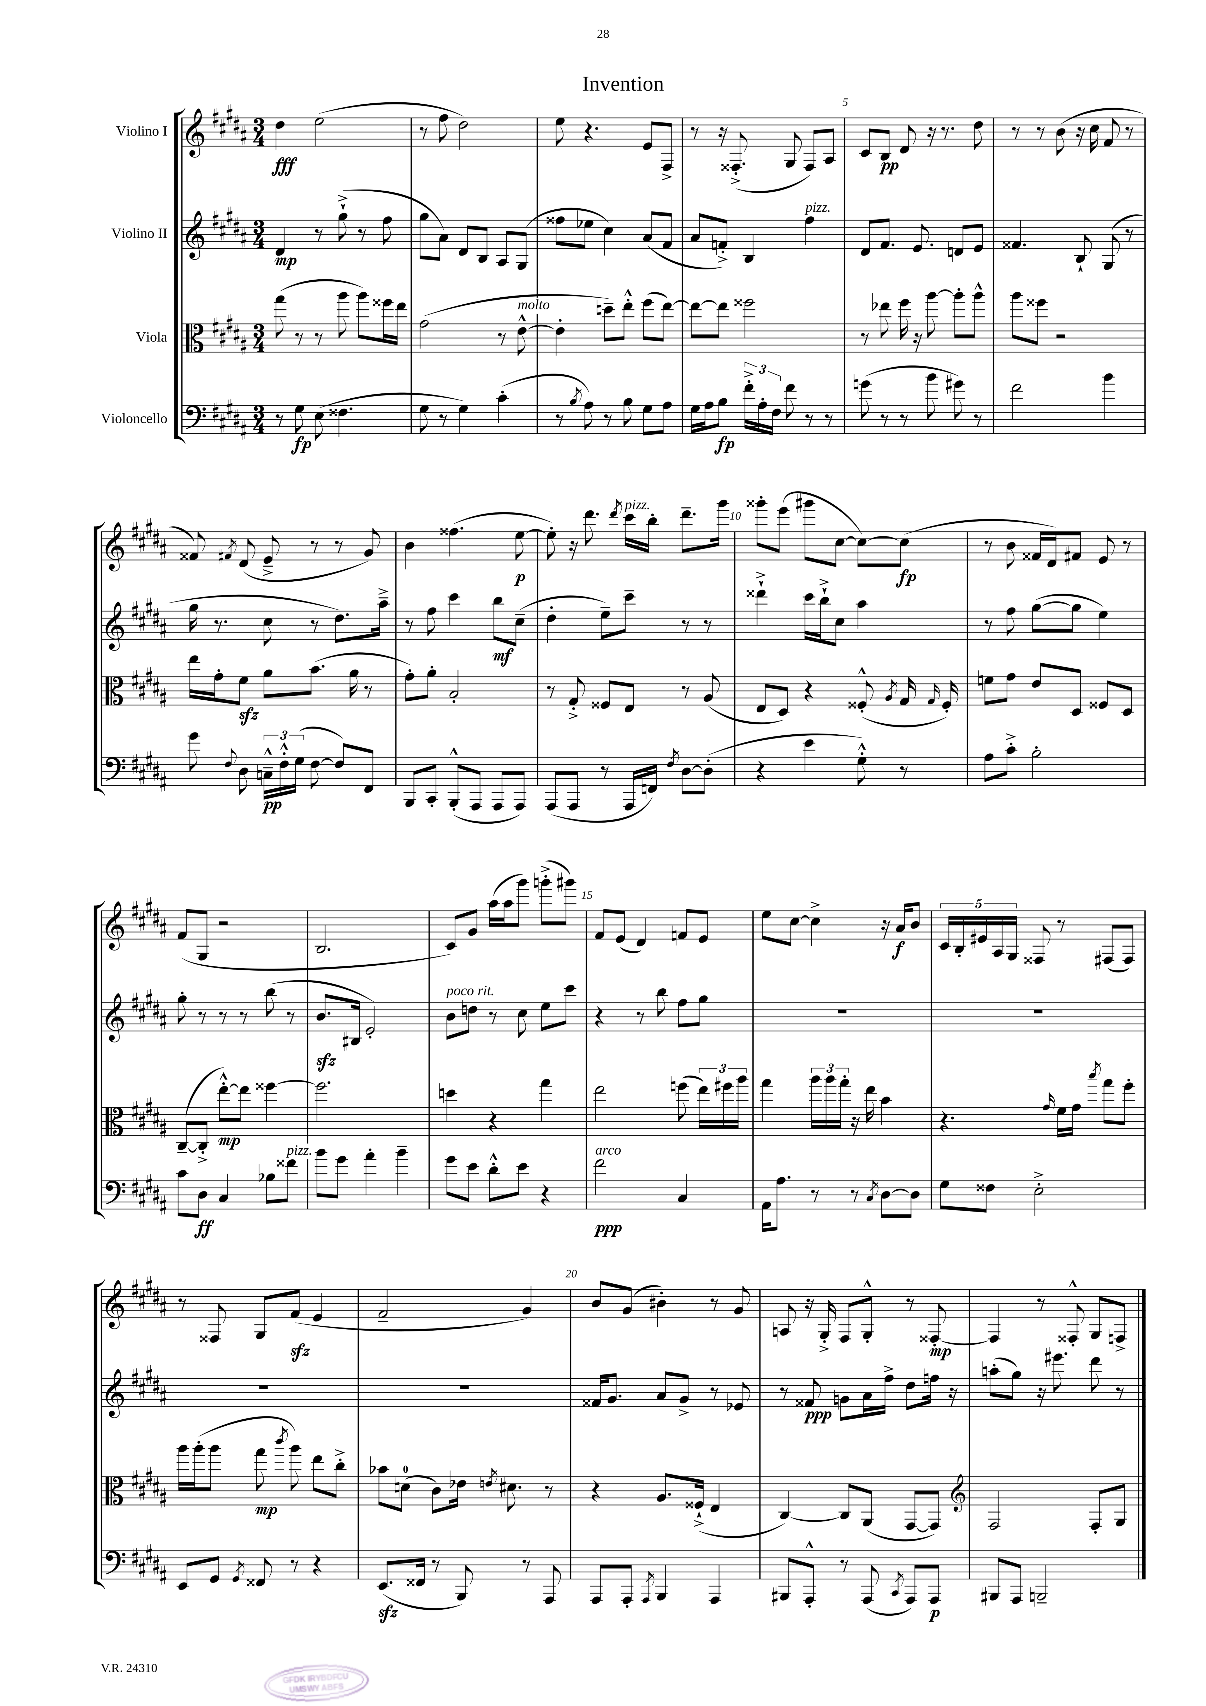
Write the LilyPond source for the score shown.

\header { title = "Invention" }
<<
\new StaffGroup <<
\new Staff = "s0" \with { instrumentName = "Violino I" } {
    \clef treble \key b \major \numericTimeSignature \time 3/4
    \autoBeamOff dis''4\fff e''2( |
    r8 fis''8 dis''2) |
    e''8 r4. e'8[ fis8]-> |
    r8 r16 fisis8.-.->( gis8 fisis8[) ais8] |
    cis'8[ b8]\pp dis'8 r16 r8. dis''8 |
    r8 r8 b'8( r16 cis''16 fis'8 r8 |
    fisis'8) \acciaccatura { fis'8 } dis'8( e'8---> r8 r8 gis'8) |
    b'4 fisis''4.( e''8~\p |
    e''8-.) r16 dis'''8. \acciaccatura { dis'''8 } cis'''16[^\markup { \italic "pizz." } b''16]-. dis'''8.[-- gis'''16] |
    gisis'''8[-. e'''8]( gis'''8[ cis''8]~ cis''8[~) cis''8]\fp( |
    r8 b'8 fisis'16[ dis'16) fis'8] e'8 r8 |
    fis'8[( gis8] r2 |
    b2. |
    cis'8[) gis'8] ais''16[( ais''16 gis'''8]) g'''8[-.->( gis'''8]) |
    fis'8[ e'8]( dis'4) f'8[ e'8] |
    e''8[ cis''8]~ cis''4-> r16 ais'16[\f b'8] |
    \tuplet 5/4 { cis'16[ b16-. eis'16 ais16 gis16] } fisis8 r8 fis8[( fis8]) |
    r8 fisis8 gis8[ fis'8]\sfz( e'4 |
    fis'2-- gis'4) |
    b'8[ gis'8]( bis'4-.) r8 gis'8 |
    a8 r16 gis16-.-> fis8[ gis8]-.-^ r8 fisis8~-.\mp |
    fisis4 r8 fisis8-.-^ gis8[ f8]-> \bar "|." |
}
\new Staff = "s1" \with { instrumentName = "Violino II" } {
    \clef treble \key b \major \numericTimeSignature \time 3/4
    \autoBeamOff dis'4\mp r8 gis''8-!->( r8 fis''8 |
    gis''8[ ais'8]) dis'8[ b8] ais8[ gis8]( |
    fisis''8[ ees''8] cis''4) ais'8[( fis'8] |
    ais'8[ f'8]-.->) b4 fis''4^\markup { \italic "pizz." } |
    dis'8[ fis'8.] e'8. d'8[ e'8] |
    fisis'4. b8-! gis8( r8 |
    gis''16 r8. cis''8 r8 dis''8.[) ais''16]---> |
    r8 fis''8 cis'''4 b''8[\mf cis''8]--( |
    dis''4-. e''8[--) cis'''8]-- r8 r8 |
    disis'''4-!-> cis'''16[ b''16-!-> cis''8] ais''4 |
    r8 fis''8 gis''8[~( gis''8] e''4) |
    gis''8-. r8 r8 r8 b''8( r8 |
    b'8.[\sfz bis16] e'2-.) |
    b'8[^\markup { \italic "poco rit." } d''8] r8 cis''8 e''8[ cis'''8] |
    r4 r8 b''8 fis''8[ gis''8] |
    R2. |
    R2. |
    R2. |
    R2. |
    fisis'16[ gis'8.] ais'8[ gis'8]-> r8 ees'8 |
    r8 fisis'8\ppp g'8[ ais'16 fis''16]-> dis''8[ f''16] r16 |
    a''8[-.( gis''8]) r16 eis'''8. dis'''8 r8 \bar "|." |
}
\new Staff = "s2" \with { instrumentName = "Viola" } {
    \clef alto \key b \major \numericTimeSignature \time 3/4
    \autoBeamOff gis''8( r8 r8 ais''8 ais''8[) fisis''16 e''16] |
    gis'2( r8 e'8~-^^\markup { \italic "molto" } |
    e'4-. d''8[--) e''8]-.-^ fis''8[( e''8]~) |
    e''8[~ e''8] fisis''2 |
    r8 ees''8 fis''16 r16 ais''8~ ais''8[-. ais''8]-^ |
    ais''8[ fisis''8] r2 |
    e''16[ gis'16-. fis'8]\sfz ais'8[ b'8.]( ais'16 r8 |
    gis'8[-.) ais'8]-. b2-. |
    r8 gis8-.-> fisis8[ e8] r8 ais8( |
    e8[ dis8]) r4 fisis8-.-^( \acciaccatura { ais8 } gis16 \grace { gis16 } fisis16-.) |
    f'8[ gis'8] e'8[ dis8] fisis8[ dis8] |
    cis8[~--( cis8]-.-> e''8[~-.-^\mp) e''8] fisis''4~ |
    fisis''2. |
    d''4 r4 gis''4 |
    e''2 f''8( \tuplet 3/2 { e''16[) fis''16 ais''16] } |
    gis''4 \tuplet 3/2 { ais''16[ ais''16 gis''16]-. } r16 e''16 b'4 |
    r4. \grace { gis'16 } fis'16[ gis'16] \acciaccatura { b''8 } gis''8[ fis''8]-. |
    ais''16[ ais''16-.( ais''8] gis''8\mp \acciaccatura { cis'''8 } ais''8) e''8[ cis''8]-.-> |
    bes'8[ d'8]-0( cis'8[) ees'16] \acciaccatura { e'8 } dis'8. r8 |
    r4 ais8.[ fisis16]-!->( e4 |
    cis4~) cis8[ ais,8]( gis,8[~ gis,8]) |
    \clef treble fis2 fis8[-. gis8] \bar "|." |
}
\new Staff = "s3" \with { instrumentName = "Violoncello" } {
    \clef bass \key b \major \numericTimeSignature \time 3/4
    \autoBeamOff r8 gis8\fp e8( fisis4. |
    gis8 r8 gis4) cis'4-.( |
    r8 \acciaccatura { b8 } ais8) r8 b8 gis8[ ais8] |
    gis16[ ais16 b8]\fp \tuplet 3/2 { fis'16[-.-> ais16-. fis16] } fis'8 r8 r8 |
    g'8( r8 r8 b'8 gis'8) r8 |
    fis'2 b'4 |
    gis'8 \appoggiatura { fis8 } dis8 \tuplet 3/2 { c16[---^\pp fis16-.-^ gis16]( } fis8~ fis8[) fis,8] |
    b,,8[ cis,8]-. b,,8[-.-^( ais,,8] ais,,8[ ais,,8]) |
    ais,,8[( ais,,8] r8 ais,,16[ f,16]) \acciaccatura { fis8 } dis8[~ dis8]-.( |
    r4 e'4 gis8-.-^) r8 |
    ais8[ cis'8]-.-> b2-. |
    cis'8[ dis8]\ff cis4 bes8[ fisis'8]^\markup { \italic "pizz." } |
    b'8[ gis'8] ais'4-. b'4-- |
    gis'8[ e'8] dis'8[-.-^ e'8] r4 |
    fis'2\ppp^\markup { \italic "arco" } cis4 |
    ais,16[ ais8.] r8 r8 \acciaccatura { cis8 } dis8[~ dis8] |
    gis8[ fisis8] e2-.-> |
    e,8[ gis,8] \acciaccatura { gis,8 } fisis,8 r8 r4 |
    e,8.[\sfz( fisis,16] r8 b,,8) r8 ais,,8 |
    ais,,8[ ais,,8]-. \acciaccatura { ais,,8 } b,,4 ais,,4 |
    bis,,8[ ais,,8]-.-^ r8 ais,,8( \acciaccatura { cis,8 } ais,,8[) ais,,8]\p |
    bis,,8[ ais,,8] b,,2-- \bar "|." |
}
>>
>>
\layout { \context { \Score \override BarNumber.break-visibility = ##(#f #t #t) barNumberVisibility = #(every-nth-bar-number-visible 5) } }
